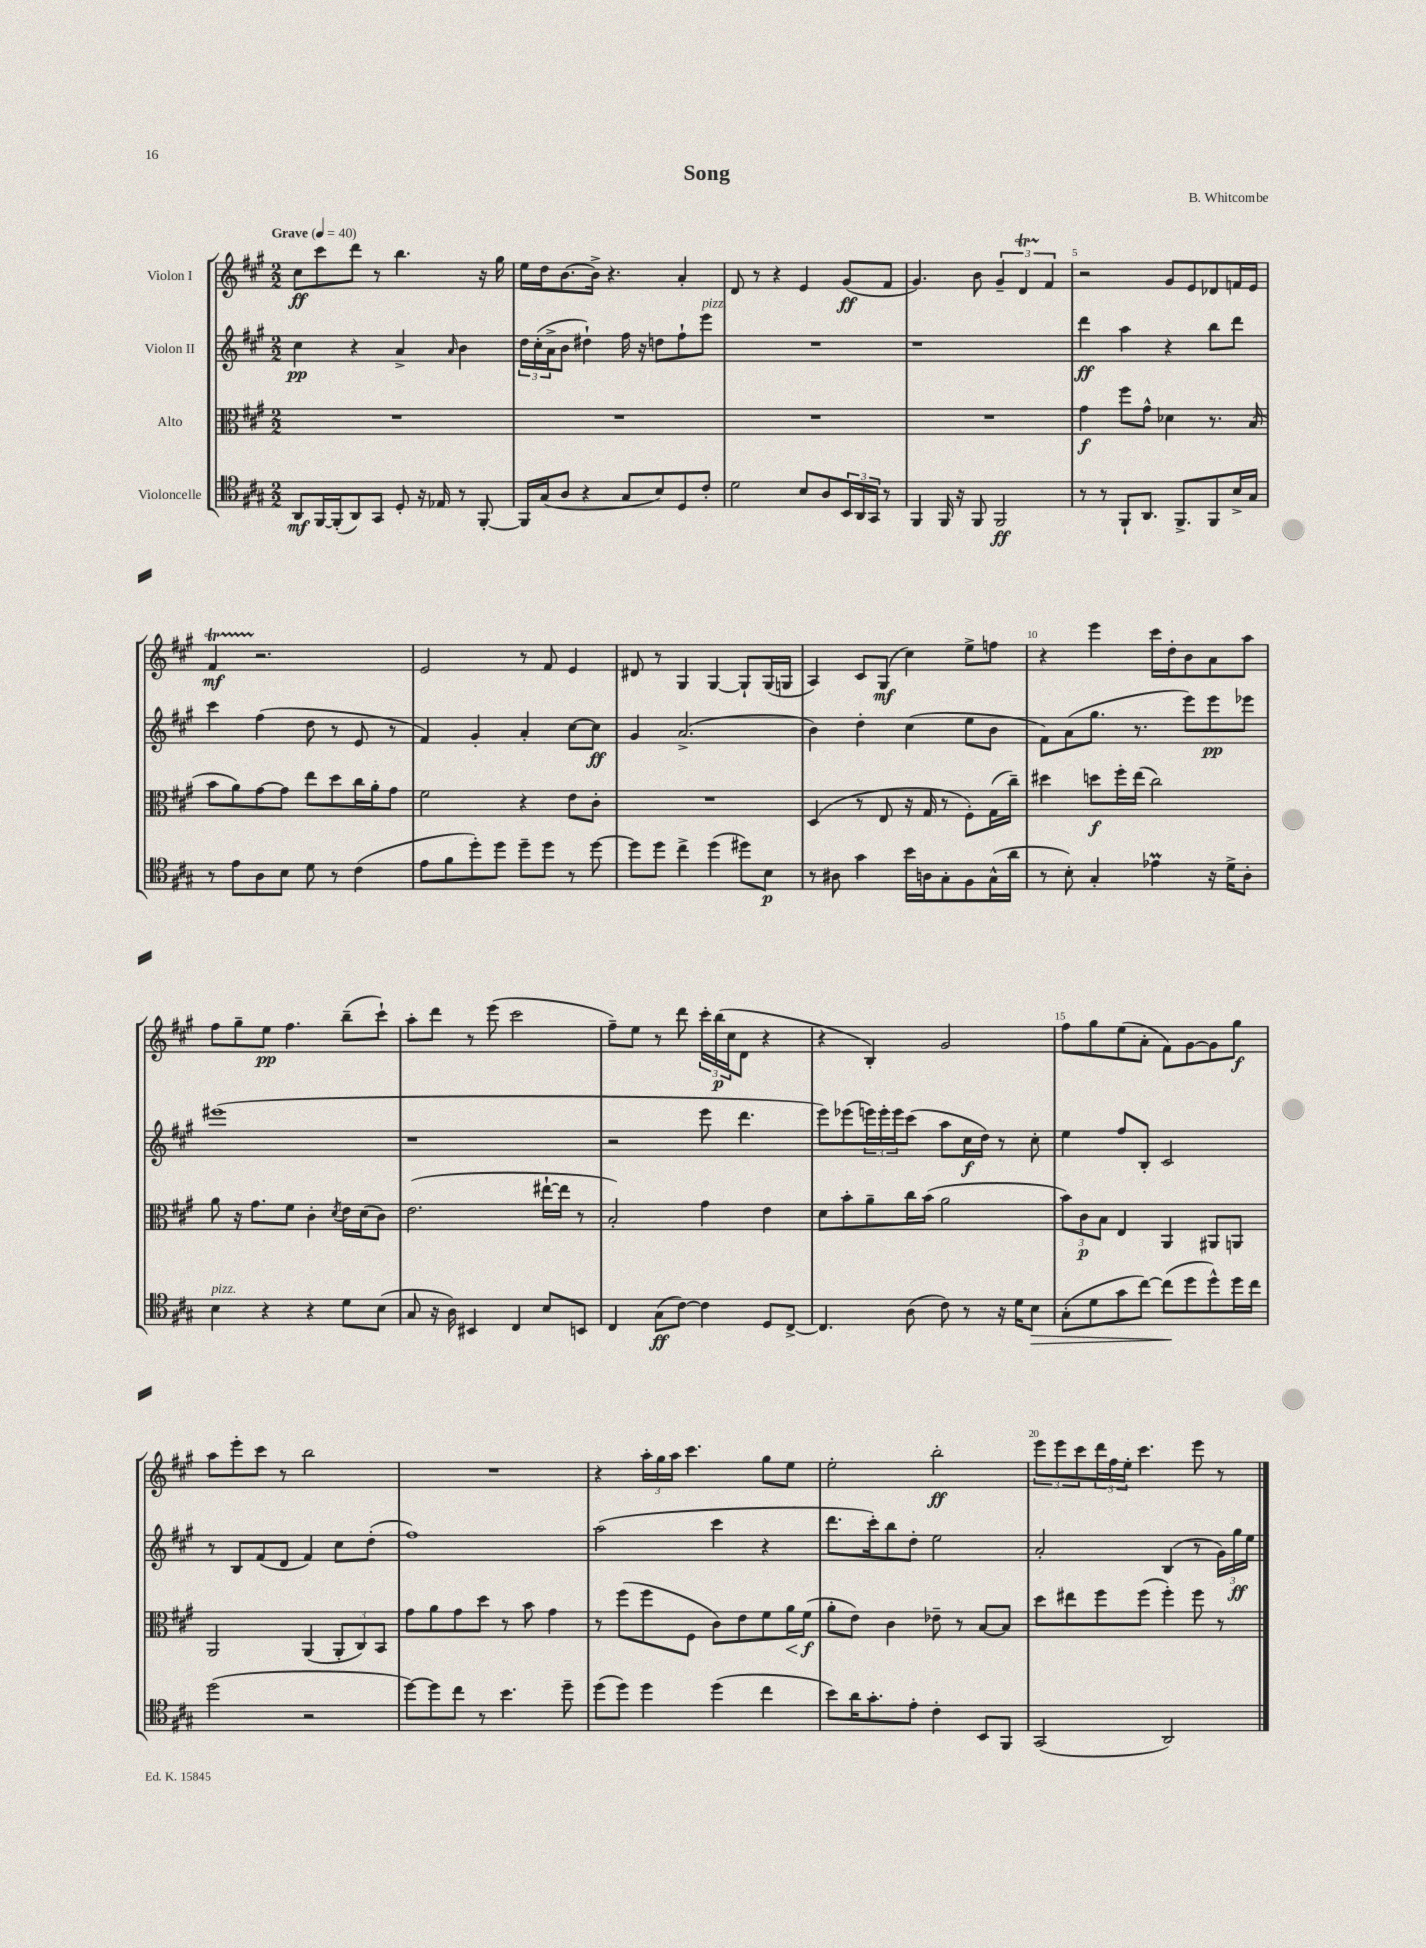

**kern	**dynam	**kern	**dynam	**kern	**dynam	**kern	**dynam
*part4	*part4	*part3	*part3	*part2	*part2	*part1	*part1
*staff4	*staff4	*staff3	*staff3	*staff2	*staff2	*staff1	*staff1
*I"Violoncelle	*	*I"Alto	*	*I"Violon II	*	*I"Violon I	*
*clefC4	*	*clefC3	*	*clefG2	*	*clefG2	*
*k[f#c#g#]	*	*k[f#c#g#]	*	*k[f#c#g#]	*	*k[f#c#g#]	*
*M2/2	*	*M2/2	*	*M2/2	*	*M2/2	*
*MM40	*	*MM40	*	*MM40	*	*MM40	*
=1	=1	=1	=1	=1	=1	=1	=1
!	!	!	!	!	!	!LO:TX:a:B:t=Grave	!
8AA/L	mf	1r	.	4cc#\	pp	8cc#\L	ff
[16FF#/L	.	.	.	.	.	8ccc#\	.
(16FF#'/J]	.	.	.	.	.	.	.
8AA/)	.	.	.	4r	.	8ddd\J	.
8GG#/J	.	.	.	.	.	8r	.
8D'/	.	.	.	4a^/	.	4.bb\	.
16r	.	.	.	.	.	.	.
16E-X/	.	.	.	.	.	.	.
.	.	.	.	16qqa/	.	.	.
8r	.	.	.	4b\	.	.	.
[8FF#'/	.	.	.	.	.	16r	.
.	.	.	.	.	.	16gg#\	.
=2	=2	=2	=2	=2	=2	=2	=2
16FF#/LL]	.	1r	.	24dd\LL	.	16ee\LL	.
.	.	.	.	(24cc#'\	.	.	.
(16G#/J	.	.	.	.	.	16dd\J	.
.	.	.	.	24a^\J	.	.	.
8A/J	.	.	.	8b\J	.	[8.b\	.
4r	.	.	.	4dd#X`\)	.	.	.
.	.	.	.	.	.	16b^\Jk]	.
.	.	.	.	.	.	4.r	.
8G#/L	.	.	.	16ff#\	.	.	.
.	.	.	.	16r	.	.	.
8B/)	.	.	.	8ddn\L	.	.	.
8D/	.	.	.	8ff#`\	.	4a'/	.
!	!	!	!	!LO:TX:a:i:t=pizz.	!	!	!
8c#'/J	.	.	.	8eee\J	.	.	.
=3	=3	=3	=3	=3	=3	=3	=3
2d\	.	1r	.	1r	.	8d/	.
.	.	.	.	.	.	8r	.
.	.	.	.	.	.	4r	.
8B/L	.	.	.	.	.	4e/	.
8A/	.	.	.	.	.	.	.
24BB/L	.	.	.	.	.	(8g#/L	ff
24AA/	.	.	.	.	.	.	.
24GG#/JJ	.	.	.	.	.	.	.
8r	.	.	.	.	.	8f#/J	.
=4	=4	=4	=4	=4	=4	=4	=4
4FF#/	.	1r	.	1r	.	4.g#/)	.
16FF#/	.	.	.	.	.	.	.
16r	.	.	.	.	.	.	.
8FF#/	.	.	.	.	.	8b\	.
2FF#/	ff	.	.	.	.	6g#~/	.
.	.	.	.	.	.	6dT/	.
.	.	.	.	.	.	6f#/	.
=5	=5	=5	=5	=5	=5	=5	=5
8r	.	4g#\	f	4ddd\	ff	2r	.
8r	.	.	.	.	.	.	.
8FF#`/L	.	8ff#\L	.	4aa\	.	.	.
8.AA/J	.	8g#^^\J	.	.	.	.	.
.	.	4d-X\	.	4r	.	8g#/L	.
8.FF#^/L	.	.	.	.	.	.	.
.	.	.	.	.	.	8e/	.
8FF#/	.	8.r	.	8bb\L	.	8d-X/	.
16B^/L	.	.	.	8ddd\J	.	16fn/L	.
16G#/JJ	.	(16B/	.	.	.	16e/JJ	.
!!LO:LB:g=z
=6	=6	=6	=6	=6	=6	=6	=6
8r	.	8b\L	.	4ccc#\	.	4f#T/	mf
8e\L	.	8a\)	.	.	.	.	.
8A\	.	[8g#\	.	(4ff#\	.	2.r	.
8B\J	.	8g#\J]	.	.	.	.	.
8d\	.	8ee\L	.	8dd\	.	.	.
8r	.	8dd\	.	8r	.	.	.
(4c#\	.	16cc#\L	.	8e/	.	.	.
.	.	16a'\J	.	.	.	.	.
.	.	8g#\J	.	8r	.	.	.
=7	=7	=7	=7	=7	=7	=7	=7
8e\L	.	2f#\	.	4f#/)	.	2e/	.
8f#\	.	.	.	.	.	.	.
8dd'\)	.	.	.	4g#'/	.	.	.
8dd\J	.	.	.	.	.	.	.
8dd~\L	.	4r	.	4a'/	.	8r	.
8dd\J	.	.	.	.	.	8f#/	.
8r	.	8e\L	.	[8cc#\L	.	4e/	.
[8dd\	.	8c#'\J	.	8cc#\J]	ff	.	.
=8	=8	=8	=8	=8	=8	=8	=8
8dd\L]	.	1r	.	4g#/	.	8d#X/	.
8dd\J	.	.	.	.	.	8r	.
4cc#^\	.	.	.	(2.a^/	.	4G#/	.
(4dd\	.	.	.	.	.	[4G#/	.
8dd#X\L)	.	.	.	.	.	8G#`/L]	.
8B\J	p	.	.	.	.	(16G#/L	.
.	.	.	.	.	.	16Gn/JJ	.
=9	=9	=9	=9	=9	=9	=9	=9
8r	.	(4D/	.	4b\)	.	4A/)	.
8A#X\	.	.	.	.	.	.	.
4g#\	.	8r	.	4dd'\	.	8c#/L	.
.	.	8E/	.	.	.	(8G#/J	mf
16b\LL	.	16r	.	(4cc#\	.	4cc#\)	.
16An\J	.	16G#/	.	.	.	.	.
8G#'\	.	8r	.	.	.	.	.
8F#\	.	8F#'\L)	.	8ee\L	.	8ee^\L	.
(16G#^^\L	.	(16G#\L	.	8b\J	.	8ffn\J	.
16a\JJ	.	16cc#~\JJ)	.	.	.	.	.
=10	=10	=10	=10	=10	=10	=10	=10
8r	.	4dd#X\	.	8f#\L)	.	4r	.
8B'\)	.	.	.	(8a\	.	.	.
4G#'/	.	8ddn\L	f	8.gg#\J	.	4eee\	.
.	.	16ff#'\L	.	.	.	.	.
.	.	(16ee\JJ	.	8.r	.	.	.
4e-XM\	.	2cc#\)	.	.	.	16ccc#\LL	.
.	.	.	.	.	.	16dd'\J	.
.	.	.	.	8eee\L)	.	8b\	.
16r	.	.	.	8eee\	pp	8a\	.
16d^\KL	.	.	.	.	.	.	.
8A'\J	.	.	.	8eee-X\J	.	8aa\J	.
!!LO:LB:g=z
=11	=11	=11	=11	=11	=11	=11	=11
!LO:TX:a:i:t=pizz.	!	!	!	!	!	!	!
4B\	.	8a\	.	(1eee#X	.	8ff#\L	.
.	.	16r	.	.	.	8gg#~\	.
.	.	8.g#\L	.	.	.	.	.
4r	.	.	.	.	.	8ee\J	pp
.	.	8f#\J	.	.	.	4.ff#\	.
4r	.	4c#'\	.	.	.	.	.
.	.	8qd/	.	.	.	.	.
8d\L	.	16e\LL	.	.	.	(8bb~\L	.
.	.	(16d\J	.	.	.	.	.
(8B\J	.	8c#\J)	.	.	.	8ccc#`\J)	.
=12	=12	=12	=12	=12	=12	=12	=12
8G#/	.	(2.e\	.	1r	.	8aa'\L	.
16r	.	.	.	.	.	8ddd\J	.
16A\)	.	.	.	.	.	.	.
4BB#X/	.	.	.	.	.	8r	.
.	.	.	.	.	.	(8eee\	.
4C#/	.	.	.	.	.	2ccc#\	.
8B/L	.	[16ee#X`\LL	.	.	.	.	.
.	.	16ee#\JJ]	.	.	.	.	.
8BBn/J	.	8r	.	.	.	.	.
=13	=13	=13	=13	=13	=13	=13	=13
4C#/	.	2B'/)	.	2r	.	8ff#~\L)	.
.	.	.	.	.	.	8ee\J	.
(8G#\L	ff	.	.	.	.	8r	.
[8c#\J)	.	.	.	.	.	8ddd\	.
4c#\]	.	4g#\	.	8eee\	.	24ccc#'\LL	.
.	.	.	.	.	.	(24bb\	p
.	.	.	.	.	.	24cc#\J	.
.	.	.	.	4.ddd\	.	8d\J	.
8D/L	.	4e\	.	.	.	4r	.
[8C#^/J	.	.	.	.	.	.	.
=14	=14	=14	=14	=14	=14	=14	=14
4.C#/]	.	8d\L	.	8eee\L)	.	4r	.
.	.	8b'\	.	(8eee-X\	.	.	.
.	.	8a~\	.	24eeen\L)	.	4B'/)	.
.	.	.	.	24eee'\	.	.	.
.	.	.	.	24eee\J	.	.	.
(8A\	.	16cc#\L	.	(8ccc#\J	.	.	.
.	.	(16b\JJ	.	.	.	.	.
8c#\)	.	2a\	.	8aa\L	.	2g#/	.
8r	.	.	.	16cc#\L	f	.	.
.	.	.	.	16dd\JJ)	.	.	.
16r	.	.	.	8r	.	.	.
16d\KL	.	.	.	.	.	.	.
!	!LO:HP:b	!	!	!	!	!	!
8B\J	>	.	.	8cc#'\	.	.	.
=15	=15	=15	=15	=15	=15	=15	=15
(8G#'\L	.	12b\L)	.	4ee\	.	8ff#\L	.
.	.	12c#\	p	.	.	.	.
8d\	.	.	.	.	.	8gg#\	.
.	.	12B\J	.	.	.	.	.
8g#\	.	4E/	.	8ff#/L	.	(8ee\	.
[8cc#\J)	.	.	.	8B'/J	.	8a'\J	.
(8cc#\L]	.	4AA/	.	2c#/	.	8f#\L)	.
8dd\	]	.	.	.	.	[8g#\	.
8dd^^\)	.	8AA#X/L	.	.	.	8g#\]	.
16dd\L	.	8AAn/J	.	.	.	8gg#\J	f
16cc#\JJ	.	.	.	.	.	.	.
!!LO:LB:g=z
=16	=16	=16	=16	=16	=16	=16	=16
(2dd\	.	2AA/	.	8r	.	8aa\L	.
.	.	.	.	8B/L	.	8eee'\	.
.	.	.	.	(8f#/	.	8ccc#\J	.
.	.	.	.	8d/J	.	8r	.
2r	.	(4AA/	.	4f#/)	.	2bb\	.
.	.	12AA'/L	.	8cc#\L	.	.	.
.	.	12C#/)	.	.	.	.	.
.	.	.	.	(8dd'\J	.	.	.
.	.	12BB/J	.	.	.	.	.
=17	=17	=17	=17	=17	=17	=17	=17
[8dd\L)	.	8g#\L	.	1ff#)	.	1r	.
8dd\]	.	8a\	.	.	.	.	.
8cc#\J	.	8g#\	.	.	.	.	.
8r	.	8dd\J	.	.	.	.	.
4.b\	.	8r	.	.	.	.	.
.	.	8b\	.	.	.	.	.
.	.	4g#\	.	.	.	.	.
8dd~\	.	.	.	.	.	.	.
=18	=18	=18	=18	=18	=18	=18	=18
(8dd\L	.	8r	.	(2aa\	.	4r	.
8dd\J)	.	(8ff#\L	.	.	.	.	.
4dd\	.	8ff#\	.	.	.	24aa'\LL	.
.	.	.	.	.	.	24gg#\	.
.	.	.	.	.	.	24aa\JJ	.
.	.	8F#\J	.	.	.	4.ccc#\	.
(4dd\	.	8c#\L)	.	4ccc#\	.	.	.
.	.	8e\	.	.	.	.	.
4cc#\	.	8f#\	.	4r	.	8gg#\L	.
!	!	!	!LO:HP:b	!	!	!	!
.	.	16a\L	<	.	.	8ee\J	.
.	.	(16f#\JJ	f	.	.	.	.
.	.	.	[	.	.	.	.
=19	=19	=19	=19	=19	=19	=19	=19
8b\L)	.	8a'\L	.	8.ddd\L	.	2ee'\	.
16a\K	.	8e\J)	.	.	.	.	.
8.g#'\	.	.	.	16ccc#'\k)	.	.	.
.	.	4c#\	.	8bb\	.	.	.
8e'\J	.	.	.	8dd'\J	.	.	.
4c#'\	.	8e-X~\	.	2ee\	.	2bb'\	ff
.	.	8r	.	.	.	.	.
8BB/L	.	[8B/L	.	.	.	.	.
8FF#/J	.	8B/J]	.	.	.	.	.
=20	=20	=20	=20	=20	=20	=20	=20
(2GG#/	.	8dd\L	.	2a'/	.	12eee\L	.
.	.	.	.	.	.	12eee\	.
.	.	8ee#X\	.	.	.	.	.
.	.	.	.	.	.	12ccc#\	.
.	.	8ff#\	.	.	.	24ddd\L	.
.	.	.	.	.	.	24ff#\	.
.	.	.	.	.	.	24ee'\JJ	.
.	.	(8ff#\J	.	.	.	4.ccc#\	.
2AA/)	.	4ff#'\)	.	(4B/	.	.	.
.	.	8ff#\	.	8r	.	8eee\	.
.	.	8r	.	24g#\LL)	.	8r	.
.	.	.	.	24gg#\	ff	.	.
.	.	.	.	24ee\JJ	.	.	.
==	==	==	==	==	==	==	==
*-	*-	*-	*-	*-	*-	*-	*-
